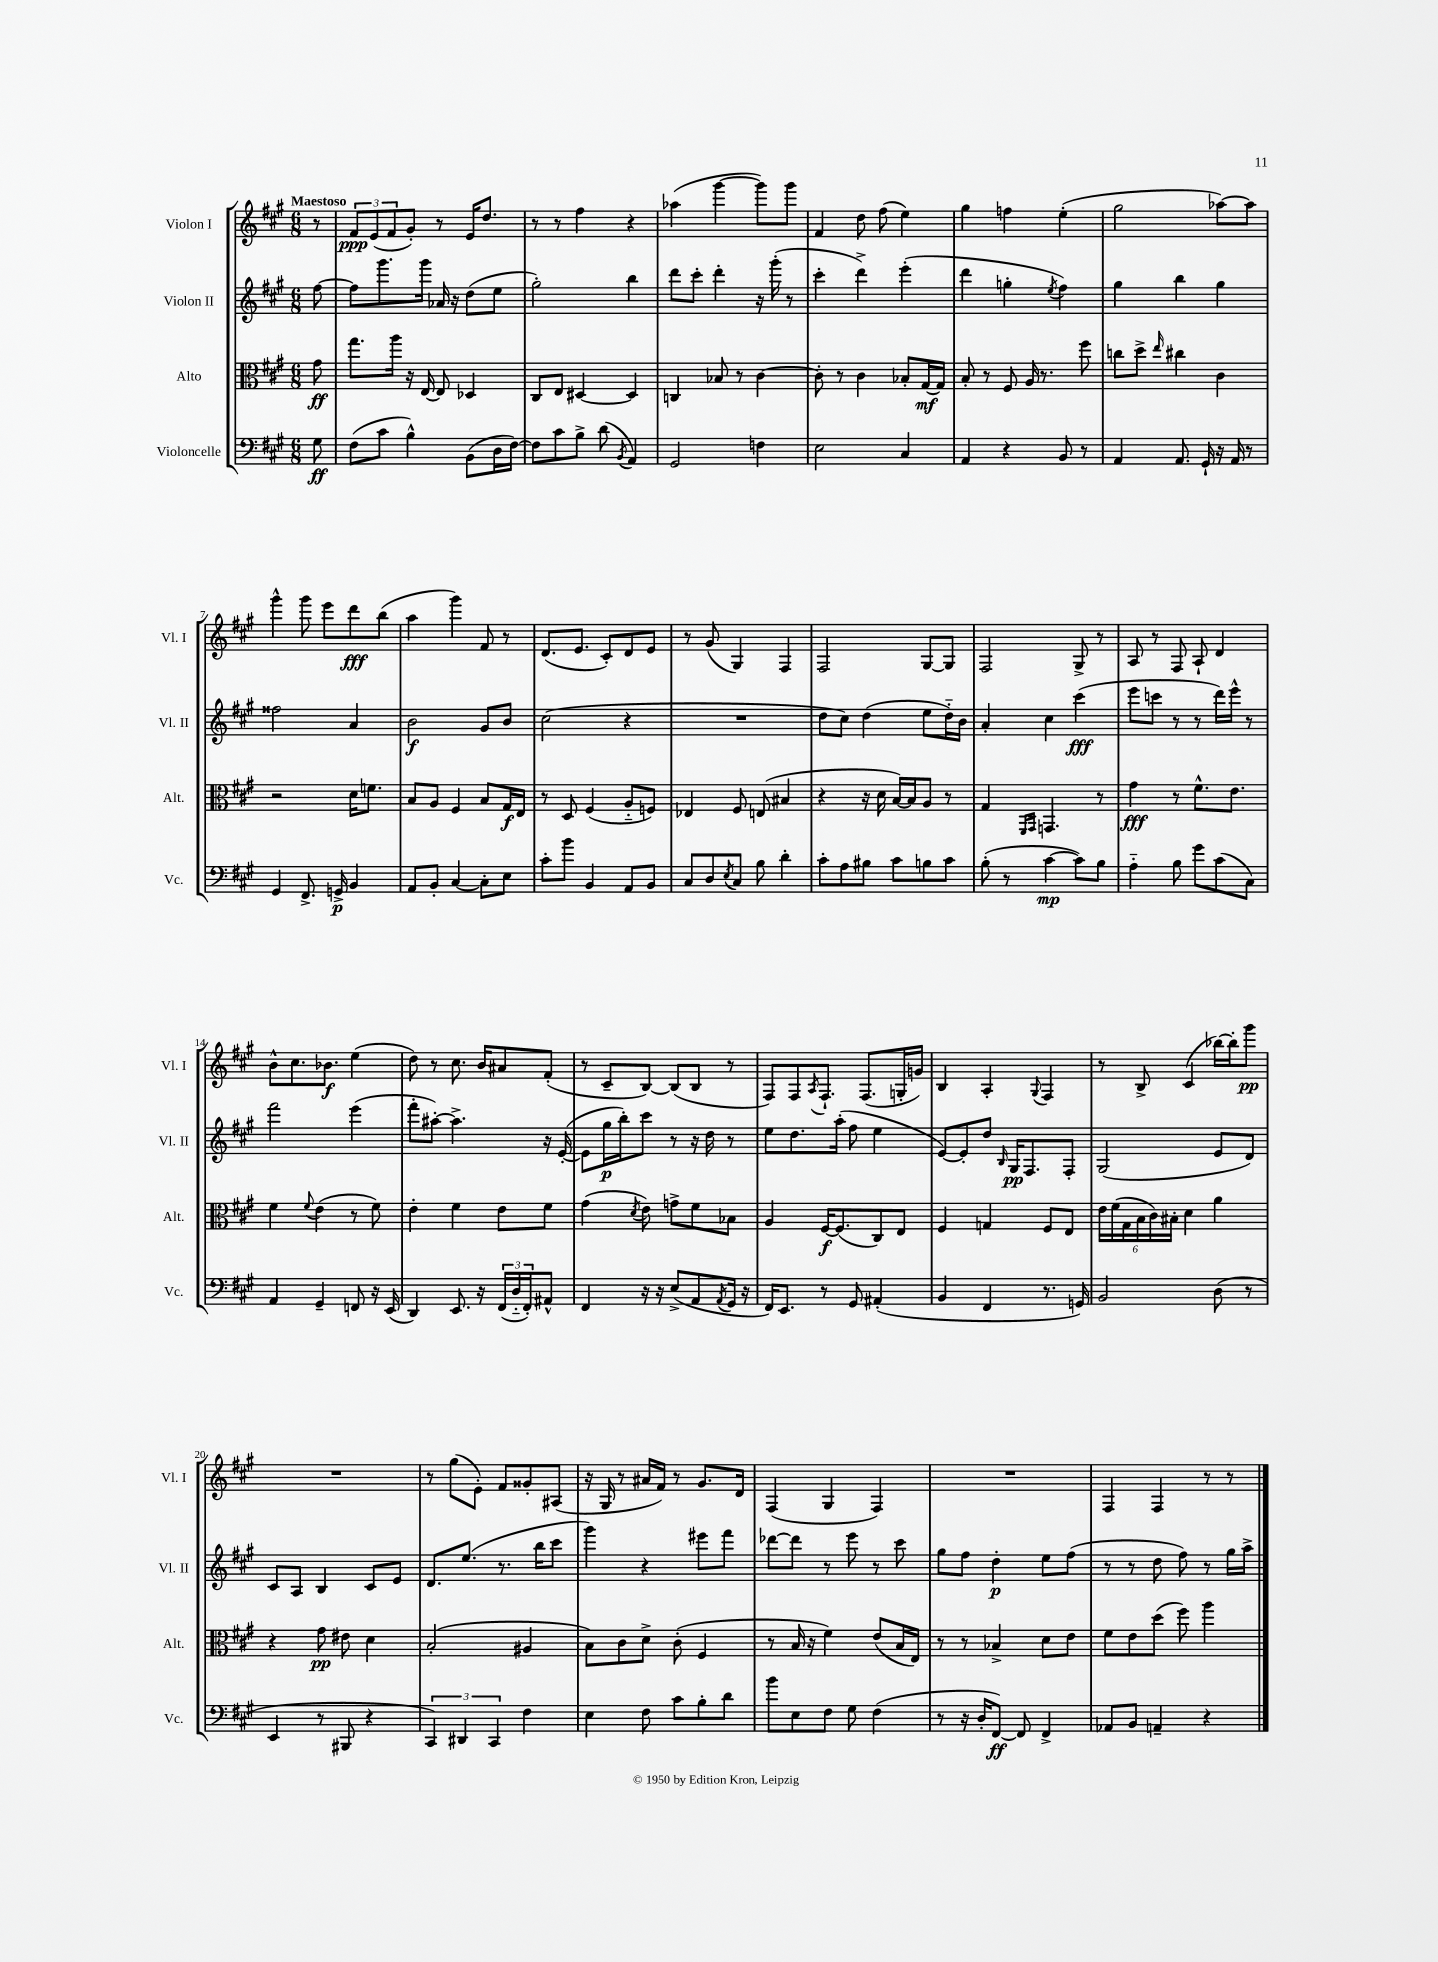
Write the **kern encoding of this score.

**kern	**kern	**kern	**kern
*staff4	*staff3	*staff2	*staff1
*clefF4	*clefC3	*clefG2	*clefG2
*k[f#c#g#]	*k[f#c#g#]	*k[f#c#g#]	*k[f#c#g#]
*M6/8	*M6/8	*M6/8	*M6/8
8G#	8g#	[8ff#	8r
=	=	=	=
(8F#	8.gg#	8ff#]	12f#
.	.	.	(12e
8c#	.	8.ggg#	.
.	.	.	12f#
.	16aa	.	.
4B^^)	16r	.	8g#')
.	[16E	16ggg#	.
.	8E]	16a-	8r
.	.	16r	.
(8BB	4D-	(8dd	16e
.	.	.	8.dd
16D	.	8ee	.
[16F#)	.	.	.
=	=	=	=
8F#]	8C#	2gg#')	8r
8c#	8E	.	8r
8B^	[4D#	.	4ff#
(8d	.	.	.
8qBB	.	.	.
4AA)	4D#]	4bb	4r
=	=	=	=
2GG#	4C	8ddd	(4aa-
.	.	8ccc#'	.
.	8B-	4ddd'	[4ggg#
.	8r	.	.
4F	[4c#	16r	8ggg#])
.	.	(16ggg#'	.
.	.	8r	8ggg#
=	=	=	=
2E	8c#']	4ccc#'	4f#
.	8r	.	.
.	4c#	4ddd^)	8dd
.	.	.	(8ff#
4C#	8B-'	(4eee'	4ee)
.	[16G#	.	.
.	16G#]	.	.
=	=	=	=
4AA	8B'	4ddd	4gg#
.	8r	.	.
4r	8F#	4gg'	4ff
.	16A	.	.
.	8.r	.	.
.	.	8qee	.
8BB	.	4ff#)	(4ee'
8r	8ff#	.	.
=	=	=	=
4AA	8cc	4gg#	2gg#
.	8dd^	.	.
.	16qqee	.	.
8.AA	4cc#	4bb	.
16GG#`	.	.	.
16r	4c#	4gg#	[8aa-)
16AA	.	.	.
8r	.	.	8aa-]
=	=	=	=
4GG#	2r	2ff##	4ggg#^^
8.FF#^	.	.	8ggg#
.	.	.	8eee
16GG^	.	.	.
4BB	16d	4a	8ddd
.	8.f	.	.
.	.	.	(8bb
=	=	=	=
8AA	8B	2b	4aa
8BB'	8A	.	.
[4C#	4F#	.	4ggg#)
8C#']	8B	8g#	8f#
8E	16G#	8b	8r
.	16E	.	.
=	=	=	=
8c#'	8r	(2cc#	(8.d
8b	8D	.	.
.	.	.	8.e
4BB	(4F#	.	.
.	.	.	8c#')
8AA	8A'~	4r	8d
8BB	8F)	.	8e
=	=	=	=
8C#	4E-	2.r	8r
8D	.	.	(8g#
8qE	.	.	.
8C#	8F#	.	4G#)
8B	(8E	.	.
4d'	4B#	.	4F#
=	=	=	=
8c#'	4r	8dd	2F#
8A	.	8cc#)	.
8B#	16r	(4dd	.
.	16d	.	.
8c#	[16B)	.	.
.	16B]	.	.
8B	8A	8ee	[8G#
8c#	8r	16dd'~)	8G#]
.	.	16b	.
=	=	=	=
(8B'	4G#	4a'	2F#
8r	.	.	.
.	16qqFF#	.	.
.	16qqGG#	.	.
[4c#	4.GG	4cc#	.
8c#])	.	(4ccc#	8G#^
8B	8r	.	8r
=	=	=	=
4A'~	4g#	8eee	8A
.	.	8ccc	8r
8B	8r	8r	8F#
8g#	8.f#^^	8r	8A`
(8c#	.	16ddd)	4d
.	8.e	16eee^^	.
8C#)	.	8r	.
=	=	=	=
4AA	4f#	2fff#	8b^^
.	.	.	8.cc#
.	8qqf#	.	.
4GG#~	(4e	.	.
.	.	.	8.b-
8FF	8r	(4eee	(4ee
16r	8f#)	.	.
(16EE	.	.	.
=	=	=	=
4DD)	4e'	8fff#'	8dd)
.	.	[8aa#')	8r
8.EE	4f#	4.aa#^]	8.cc#
16r	.	.	16b
(24FF#	8e	.	8a#
24D'~	.	.	.
24FF#')	.	.	.
8AA#^^	8f#	16r	(8f#'
.	.	([16e'	.
=	=	=	=
4FF#	(4g#	8e]	8r
.	.	16gg#	8c#~
.	.	16bb')	.
.	8qd	.	.
16r	8e)	8ccc#	[8B)
16r	.	.	.
(8E^	8g^	8r	(8B]
8AA	8f#	16r	8B
.	.	16dd	.
8qAA	.	.	.
16GG#	8B-	8r	8r
16r	.	.	.
=	=	=	=
16FF#)	4A	8ee	8F#)
8.EE	.	.	.
.	.	8.dd	8F#
.	.	.	8qA
8r	[16F#	.	8.F#`
.	(8.F#]	(16aa'	.
8GG#	.	8ff#	.
.	.	.	(8.F#
(4AA#'	8C#)	4ee	.
.	8E	.	16G'
.	.	.	16g)
=	=	=	=
4BB	4F#	[8e)	4B
.	.	8e']	.
4FF#	4G	8dd	4A'
.	.	16qqB	.
.	.	16G#	.
.	.	8.F#	.
.	.	.	8qqG#
8.r	8F#	.	4F#
.	8E	8F#'	.
16GG)	.	.	.
=	=	=	=
2BB	24e	(2G#	8r
.	(24f#	.	.
.	24G#	.	.
.	24B	.	8B^
.	24c#)	.	.
.	24B#'	.	.
.	4d	.	(4c#
(8D	4a	8e	[16bb-)
.	.	.	16bb-']
8r	.	8d)	8ggg#
=	=	=	=
4EE	4r	8c#	2.r
.	.	8A	.
8r	8g#	4B	.
8BBB#	8e#	.	.
4r	4d	8c#	.
.	.	8e	.
=	=	=	=
6CC#)	(2B'	8.d	8r
.	.	.	(8gg#
6DD#	.	.	.
.	.	(8.ee	.
.	.	.	8e')
6CC#	.	.	.
.	.	8.r	8f#
4F#	4A#	.	8g##'
.	.	16bb	.
.	.	8ccc#	(8A#
=	=	=	=
4E	8B)	4ggg#)	16r
.	.	.	16G#
.	8c#	.	8r
8F#	8d^	4r	16a#
.	.	.	16f#)
8c#	(8c#'	.	8r
8B'	4F#	8eee#	8.g#
8d	.	8fff#	.
.	.	.	16d
=	=	=	=
8b	8r	[8ddd-	(4F#
8E	16B	8ddd-]	.
.	16r	.	.
8F#	4f#)	8r	4G#
8G#	.	8eee	.
(4F#	(8e	8r	4F#)
.	16B	8ccc#	.
.	16E)	.	.
=	=	=	=
8r	8r	8gg#	2.r
16r	8r	8ff#	.
16D'	.	.	.
[8FF#)	4B-^	4dd'	.
8FF#]	.	.	.
4FF#^	8d	8ee	.
.	8e	(8ff#	.
=	=	=	=
8AA-	8f#	8r	4F#
8BB	8e	8r	.
4AA~	(8dd	8dd	4F#
.	8ff#)	8ff#)	.
4r	4aa	8r	8r
.	.	16gg#	8r
.	.	16aa^	.
==	==	==	==
*-	*-	*-	*-
